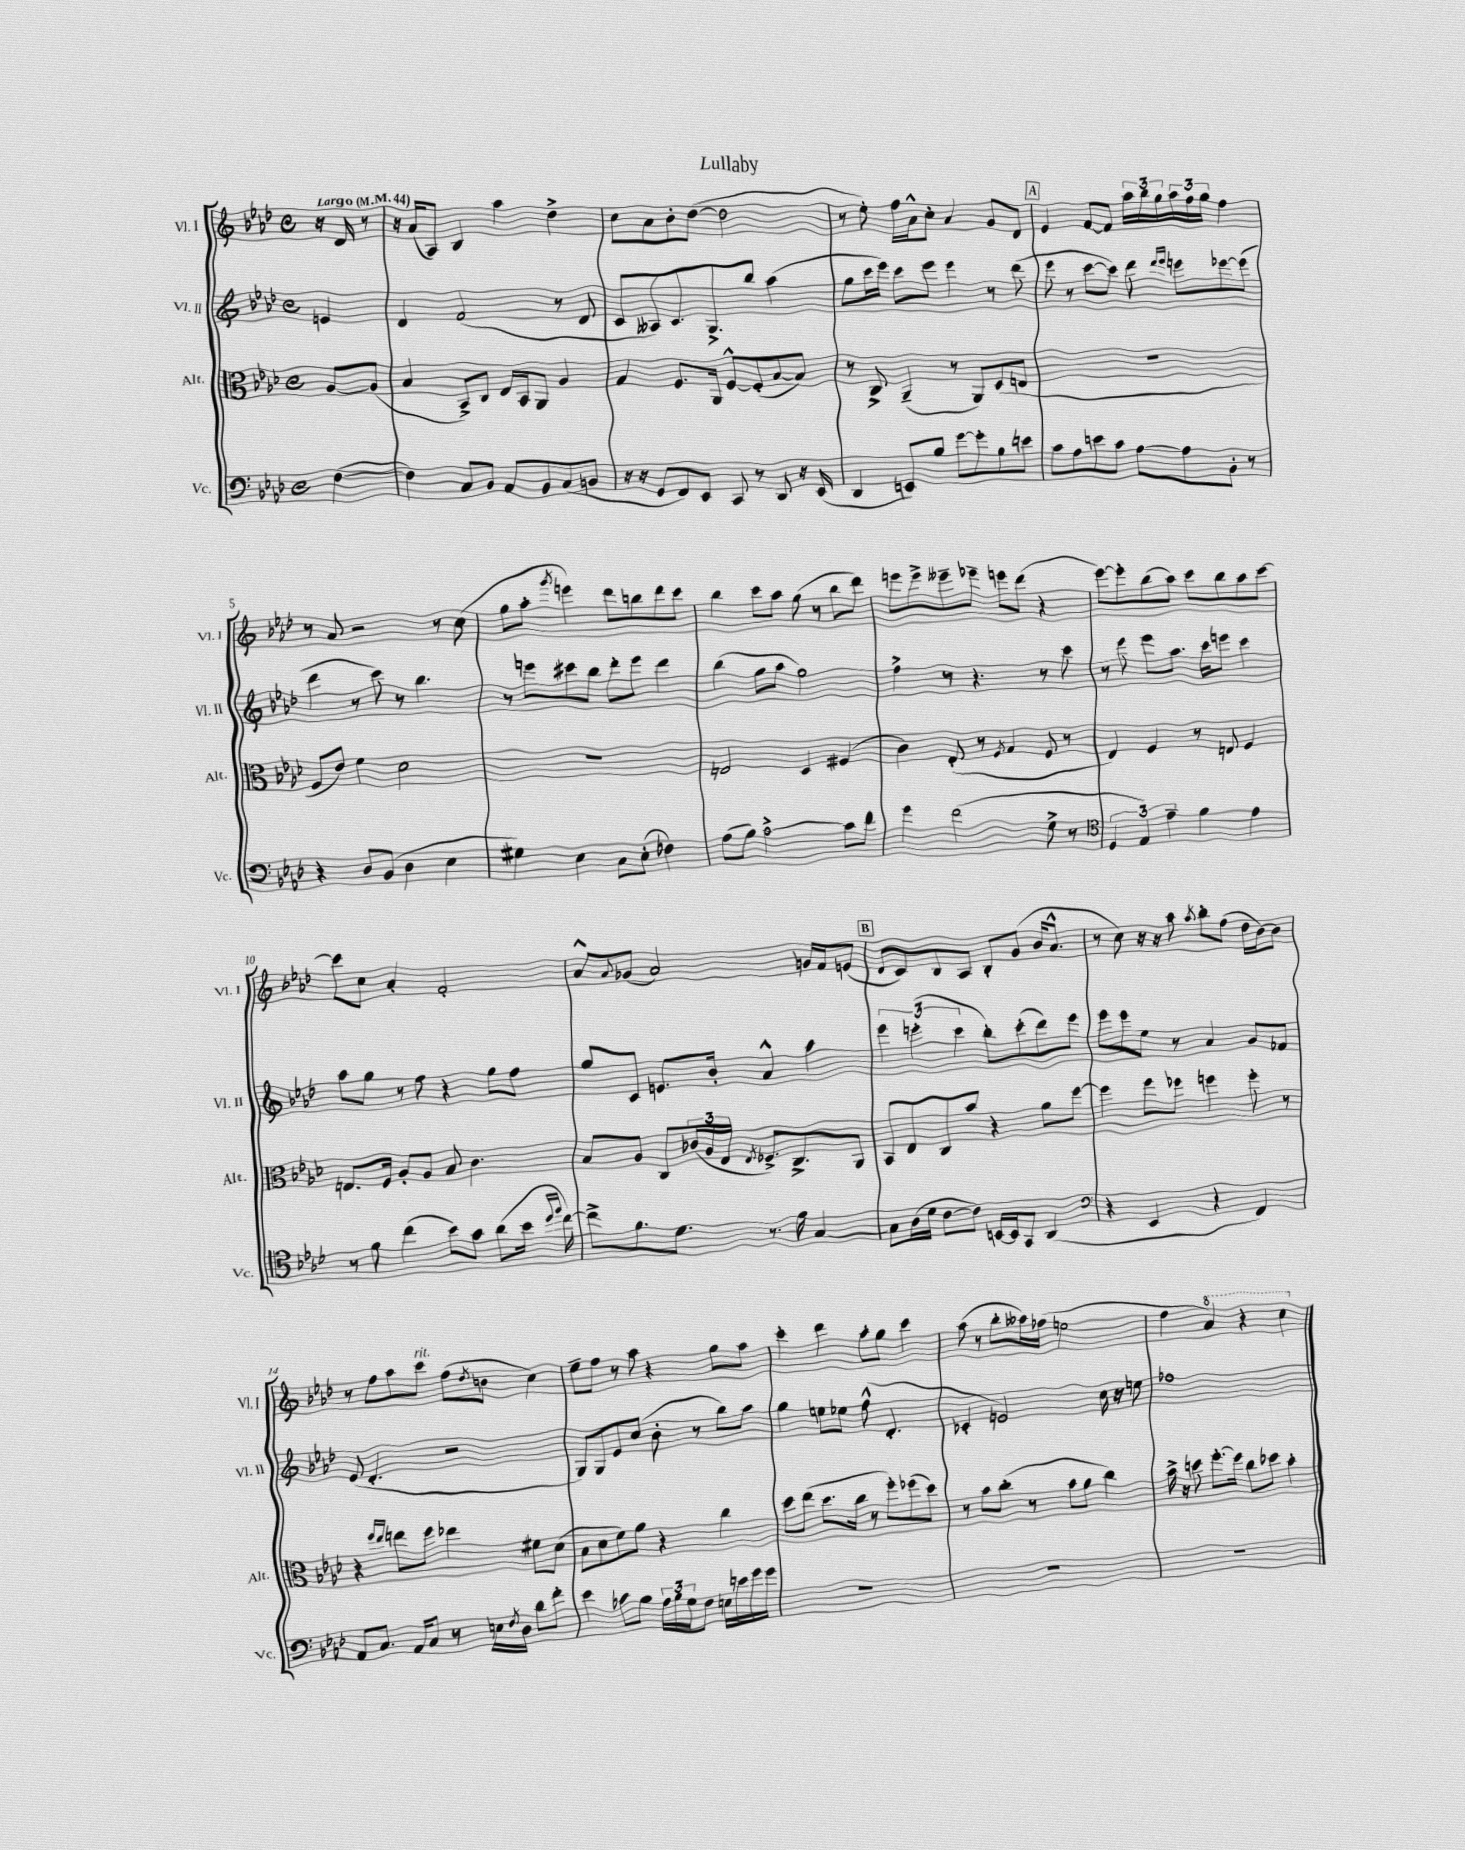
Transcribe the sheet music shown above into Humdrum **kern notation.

**kern	**kern	**kern	**kern
*staff4	*staff3	*staff2	*staff1
*clefF4	*clefC3	*clefG2	*clefG2
*k[b-e-a-d-]	*k[b-e-a-d-]	*k[b-e-a-d-]	*k[b-e-a-d-]
*M4/4	*M4/4	*M4/4	*M4/4
*met(c)	*met(c)	*met(c)	*met(c)
*MM44	*MM44	*MM44	*MM44
([4F	[8A-	4e	16r
.	.	.	16d-
.	(8A-]	.	8r
=	=	=	=
4F])	4B-	4d-	16r
.	.	.	(16a-
.	.	.	8A-)
8C	8BB-^)	(2f	4B-
8BB-	8C	.	.
8AA-	16E-	.	4aa-
.	16BB-	.	.
8BB-	8AA-	.	.
(8C	4A-	8r	4dd-^
8BB	.	8d-	.
=	=	=	=
16r	4G	8c	8cc
16r	.	.	.
8GG	.	8A--)	8a-
8FF)	8.F	8.c	8b-'
8EE-	.	.	([8dd-
.	16AA-	8.G^	.
8CC	[8F^^	.	2dd-]
8r	(8F']	8bb-	.
8DD-	[8B-	(4aa-	.
16r	8B-])	.	.
(16EE-	.	.	.
=	=	=	=
4DD-	8r	8gg	8r
.	8C^	16ccc	8ee-')
.	.	16eee-)	.
8EE)	(4AA-~	8ccc	16ff
.	.	.	16a-^^
8B-	.	8eee-	8cc'
[8g	8r	4eee-	4a-
8g']	8AA-)	.	.
8B-	(8D-	8r	8g
8e	8E	(8ddd-	8d-
=	=	=	=
8c	1r	8eee-	4e-
8A-	.	8r	.
8e	.	[8ccc	[8f
8c	.	8ccc])	8f]
[8A-	.	8ddd-	24aa-
.	.	.	24bb-
.	.	.	24gg
.	.	16qqddd-	.
.	.	16qqeee-	.
8A-]	.	8eee	24aa-
.	.	.	24ff
.	.	.	24gg
8BB-'	.	[8eee-	4ff
8r	.	(8eee-]	.
=	=	=	=
4r	8F	4ddd-	8r
.	8e-)	.	8a-
8D-	4f	8r	2r
(8BB-	.	8ccc)	.
4D-	2d-	8r	.
.	.	4.bb-	.
4E-	.	.	8r
.	.	.	(8cc
=	=	=	=
4G#)	1r	8r	8gg
.	.	8eee	8aa-'
.	.	.	8qggg
4E-	.	8ccc#	4eee)
.	.	8bb-	.
8C	.	8ddd-'	8ddd-
(8E-'	.	8eee	8bb
4F-)	.	4ddd-	8ddd-
.	.	.	8ccc
=	=	=	=
(8A-	2E	(4bb-	4bb-
8B-)	.	.	.
[2c^	.	8gg	8ccc
.	.	8aa-	8aa-
.	4D-	2gg)	(8gg
.	.	.	8r
8c]	(4F#	.	8bb-
8f	.	.	8ddd-)
=	=	=	=
4g	4c)	4ff^	8eee
.	.	.	8eee^
(2f	(8E-'	8r	8eee--~
.	8r	4.r	8eee-~
.	8qF	.	.
.	4G	.	8eee
.	.	.	(8ddd-
8G^	8F	8r	4r
8r	8r	8ccc	.
=	=	=	=
*clefC4	*	*	*
6D-	4E-)	8r	[8eee-)
.	.	8eee-	8eee-']
6E-)	.	.	.
.	4F	8eee-	(8bb-
6e-~	.	.	.
.	.	8.aa-	8aa-)
4f	8r	.	8ccc
.	.	16ccc	.
.	8E	8eee	8bb-
4e-	4F	4ccc	8aa-
.	.	.	[8ccc
=	=	=	=
8r	8.E	8aa-	8ccc]
8f	.	8gg	8cc
.	16F	.	.
(4cc	8A-'	8r	4a-'
.	8A-	8ff	.
8b-)	8B-	4r	2f'
8g	4.c	.	.
(8a-	.	8gg	.
16b-	.	8ff	.
16qqdd-	.	.	.
16qqff	.	.	.
[16cc)	.	.	.
=	=	=	=
8cc^]	8B-	8gg	8a-^^
.	.	.	8qqa-
8.f	8A-	8c	(8g-
.	8C	8.e	2a-)
8.d-	.	.	.
.	(24c-	.	.
.	24A-	.	.
.	.	16b-'	.
.	24E-	.	.
.	8qE-	.	.
8.r	8.F-^)	4a-^^	.
16f	8.C^	.	.
[4G	.	4aa-	16g
.	.	.	16f
.	8AA-	.	(8e
=	=	=	=
8G]	8BB-	6eee-	8d-
(16A-	8E-	.	8c)
.	.	(6eee'	.
16d-	.	.	.
[8c	8C	.	8B-
.	.	6ccc	.
8c])	8b-	.	8A-
[16BB	4r	8bb-')	8B-'
16BB]	.	.	.
8GG	.	(8ccc'	(8g
(4AA-	8a-	8ddd-)	16b-
.	.	.	8.a-^^
.	[8ff	8eee	.
=	=	=	=
*clefF4	*	*	*
4r	4ff]	8eee-	8r
.	.	8eee-	8cc)
4EE-	8ff	8ee-	16r
.	.	.	16r
.	8ff-	8r	8aa-
.	.	.	8qaa-
4r	4ff	4a-	8bb-'
.	.	.	(8ff
4FF)	8ff'	8g	16dd-
.	.	.	[16b-)
.	8r	8f-	8b-]
=	=	=	=
8AA-	4r	(8e-	8r
8.C	.	4.d-'	8ff
.	16qqff	.	.
.	16qqee-	.	.
.	8ee	.	8aa-
16AA-	.	.	.
8C	8ff	.	8ccc
8r	4ee-	2r	(8ff
.	.	.	8qdd-
16E	.	.	8b
8qF	.	.	.
16D-	.	.	.
8d-	8f#	.	4cc)
8f'	(8d-	.	.
=	=	=	=
4e-	8B-	8G)	8ee-~
.	8d-	8G	8ff
8c-	8f)	8e-	8r
8B-	8a-	(8cc	8aa-
24A-	4r	8b-'	4r
24B-	.	.	.
24G	.	.	.
8F	.	8r	.
16E	4cc	8bb-)	8gg
16e	.	.	.
16g	.	8aa-	8aa-
16g	.	.	.
=	=	=	=
1r	8dd-	4gg	4ccc'
.	(8ee-	.	.
.	8.dd-	8ee	4ddd-
.	.	8ee-	.
.	16cc	.	.
.	8r	(8ff^^	8aa-'
.	8ff')	4.d-'	8gg
.	(8ff-	.	4ccc
.	8dd-)	.	.
=	=	=	=
1r	8r	4c-'	(8aa-
.	8b-	.	8r
.	(8cc'	2e)	8bb-'
.	8r	.	16aa--)
.	.	.	(16ff-
.	8b-	.	2ee
.	8a-	.	.
.	4cc)	16cc	.
.	.	16r	.
.	.	8ee	.
=	=	=	=
1r	16b-^	1ff-	4ff
.	16r	.	.
.	8dd	.	.
.	[8.ff'	.	4aa-)
.	16ff]	.	.
.	8cc	.	4r
.	8dd-	.	.
.	4b-'	.	4ccc
==	==	==	==
*-	*-	*-	*-
